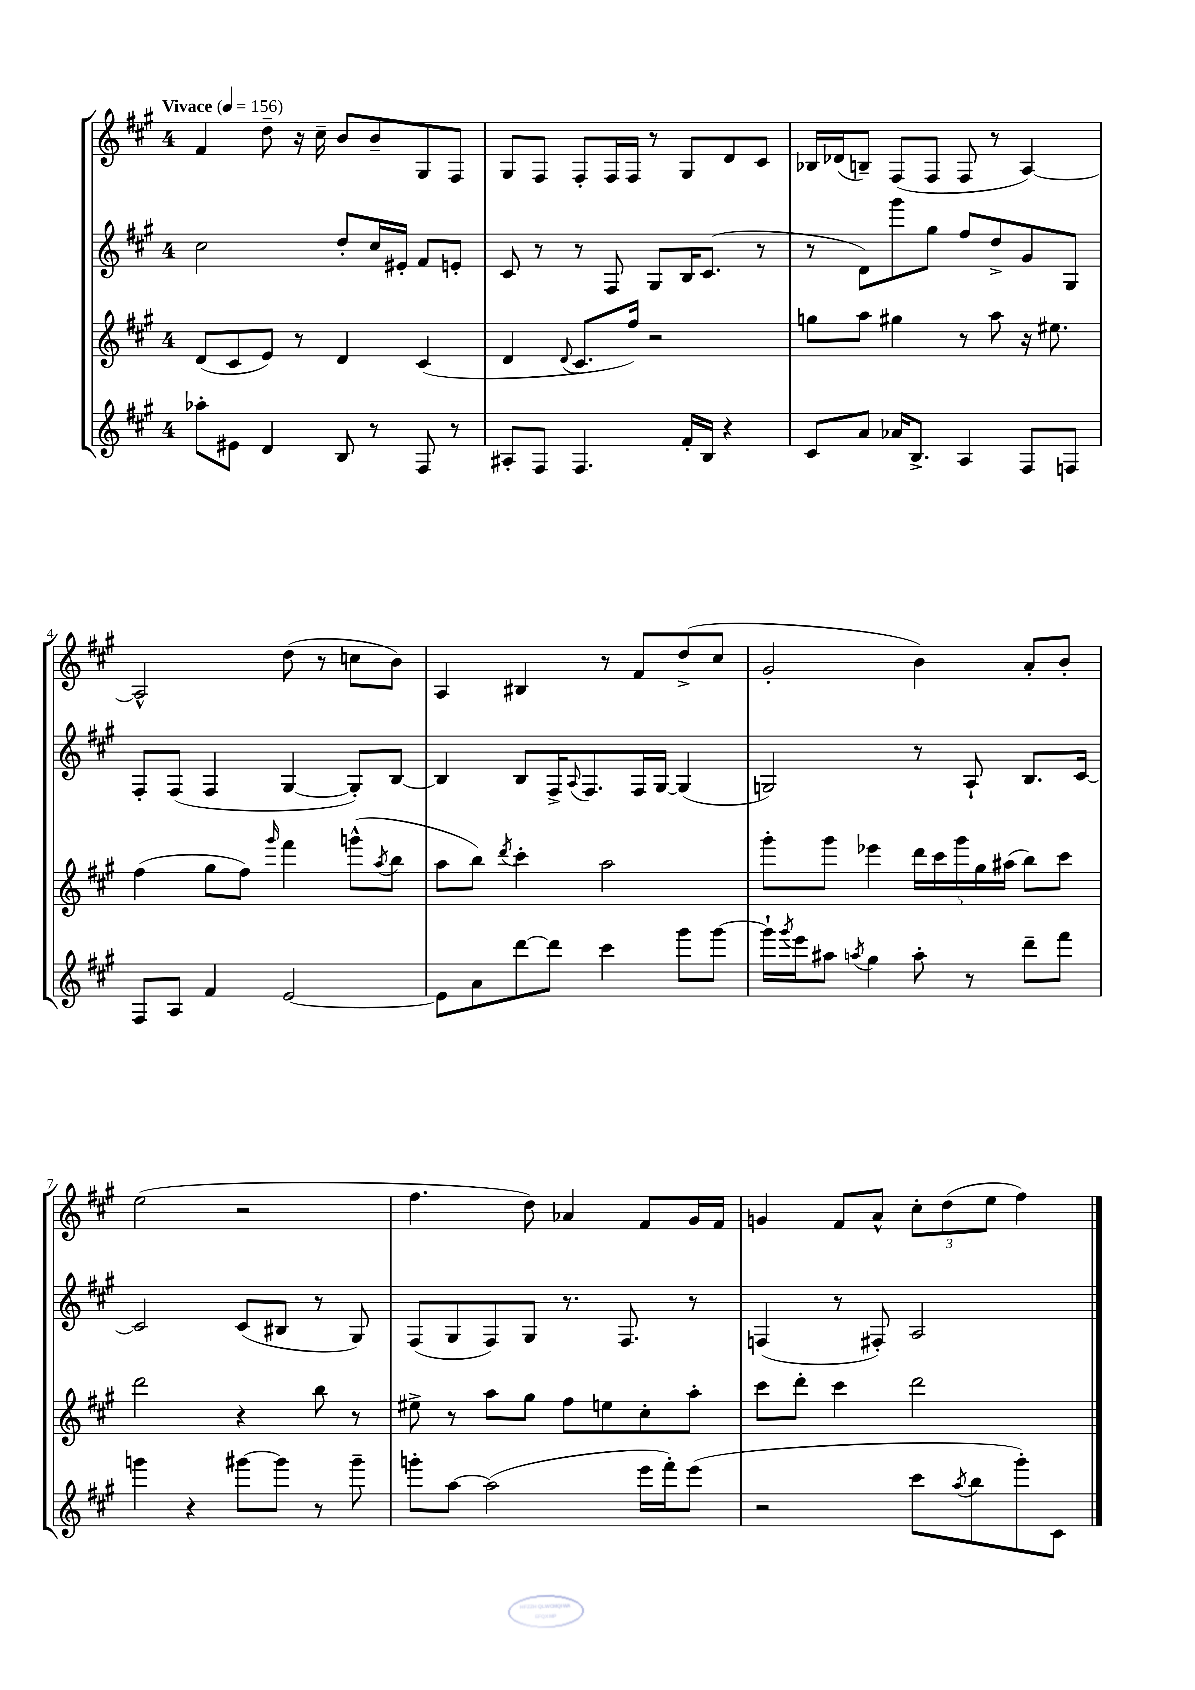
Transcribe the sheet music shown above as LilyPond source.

<<
\new StaffGroup <<
\new Staff = "s0" {
    \clef treble \key a \major \once \override Staff.TimeSignature.style = #'single-digit \time 4/4 \tempo "Vivace" 4 = 156
    fis'4 d''8-- r16 cis''16-- b'8 b'8-- gis8 fis8 |
    gis8 fis8 fis8-. fis16 fis16 r8 gis8 d'8 cis'8 |
    bes16 des'16( b8--) fis8( fis8 fis8 r8 a4~) |
    a2-^ d''8( r8 c''8 b'8) |
    a4 bis4 r8 fis'8 d''8->( cis''8 |
    gis'2-. b'4) a'8-. b'8-. |
    e''2( r2 |
    fis''4. d''8) aes'4 fis'8 gis'16 fis'16 |
    g'4 fis'8 a'8-^ \tuplet 3/2 { cis''8-. d''8( e''8 } fis''4) \bar "|." |
}
\new Staff = "s1" {
    \clef treble \key a \major \once \override Staff.TimeSignature.style = #'single-digit \time 4/4
    cis''2 d''8-. cis''16 eis'16-. fis'8 e'8-. |
    cis'8 r8 r8 fis8 gis8 b16 cis'8.( r8 |
    r8 d'8) gis'''8 gis''8 fis''8 d''8-> gis'8 gis8 |
    fis8-. fis8( fis4 gis4~ gis8-.) b8~ |
    b4 b8 fis16-> \appoggiatura { a8 } fis8. fis16 gis16~ gis4( |
    g2) r8 a8-! b8. cis'16~ |
    cis'2 cis'8( bis8 r8 gis8) |
    fis8( gis8 fis8) gis8 r8. fis8. r8 |
    f4( r8 fis8-.) a2 \bar "|." |
}
\new Staff = "s2" {
    \clef treble \key a \major \once \override Staff.TimeSignature.style = #'single-digit \time 4/4
    d'8( cis'8 e'8) r8 d'4 cis'4( |
    d'4 \appoggiatura { d'8 } cis'8. fis''16) r2 |
    g''8 a''8 gis''4 r8 a''8 r16 eis''8. |
    fis''4( gis''8 fis''8) \grace { gis'''16 } fis'''4 g'''8-^( \acciaccatura { a''8 } b''8 |
    a''8 b''8) \acciaccatura { d'''8 } cis'''4-. a''2 |
    gis'''8-. gis'''8 ees'''4 \tuplet 5/4 { d'''16 cis'''16 gis'''16 gis''16 ais''16( } b''8) cis'''8 |
    d'''2 r4 b''8 r8 |
    eis''8-> r8 a''8 gis''8 fis''8 e''8 cis''8-. a''8-. |
    cis'''8 d'''8-. cis'''4 d'''2 \bar "|." |
}
\new Staff = "s3" {
    \clef treble \key a \major \once \override Staff.TimeSignature.style = #'single-digit \time 4/4
    aes''8-. eis'8 d'4 b8 r8 fis8 r8 |
    ais8-. fis8 fis4. fis'16-. b16 r4 |
    cis'8 a'8 aes'16 b8.-> a4 fis8 f8 |
    fis8 a8 fis'4 e'2~ |
    e'8 a'8 d'''8~ d'''8 cis'''4 gis'''8 gis'''8~ |
    gis'''16-! \acciaccatura { gis'''8 } e'''16 ais''8 \acciaccatura { a''8 } gis''4 a''8-. r8 d'''8-- fis'''8 |
    g'''4 r4 gis'''8~ gis'''8 r8 gis'''8-- |
    g'''8-. a''8~ a''2( e'''16 fis'''16-.) e'''8( |
    r2 cis'''8 \acciaccatura { a''8 } b''8 gis'''8-.) cis'8 \bar "|." |
}
>>
>>
